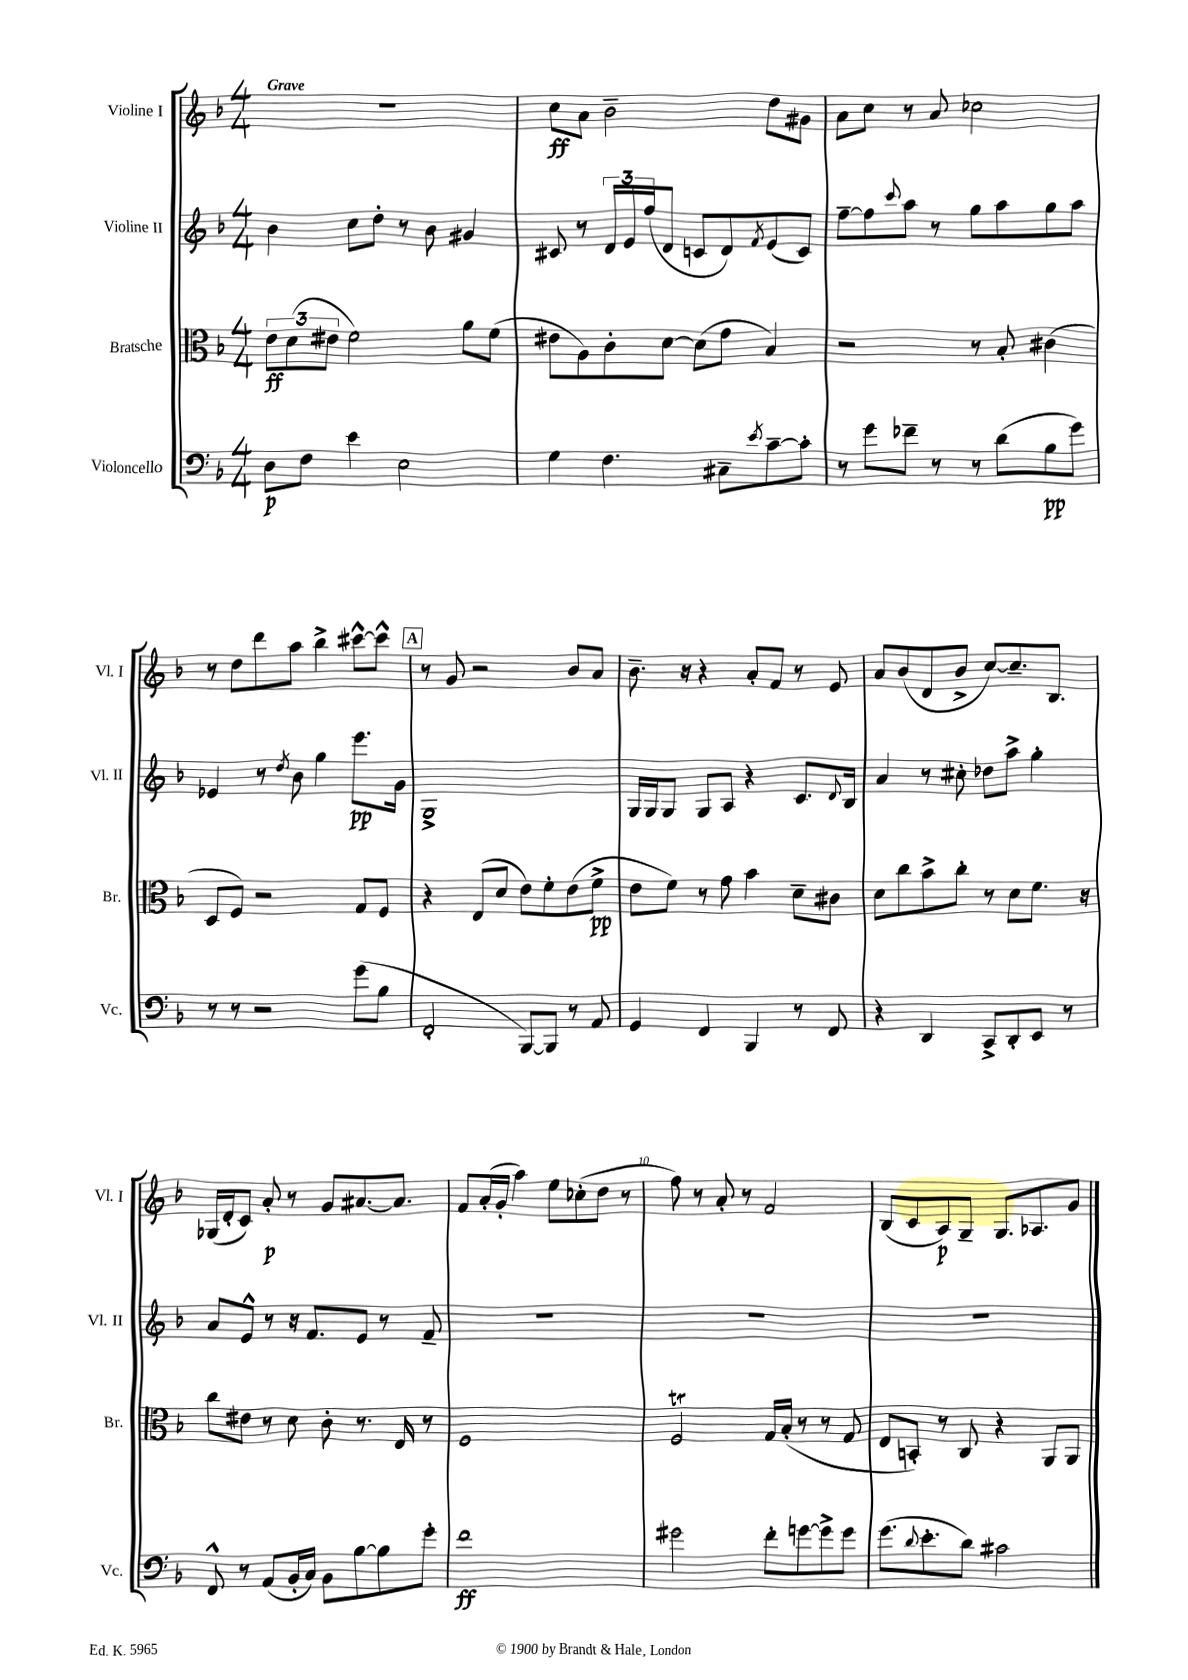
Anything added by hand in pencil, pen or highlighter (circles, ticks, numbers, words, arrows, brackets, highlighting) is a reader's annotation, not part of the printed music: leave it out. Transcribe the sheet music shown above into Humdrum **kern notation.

**kern	**kern	**kern	**kern
*staff4	*staff3	*staff2	*staff1
*clefF4	*clefC3	*clefG2	*clefG2
*k[b-]	*k[b-]	*k[b-]	*k[b-]
*M4/4	*M4/4	*M4/4	*M4/4
8D\L	12e\L	4b-\	1r
.	(12d\	.	.
8F\J	.	.	.
.	12e#\J	.	.
4e\	2f\)	8cc\L	.
.	.	8dd'\J	.
2E\	.	8r	.
.	.	8b-\	.
.	8a\L	4g#/	.
.	(8f\J	.	.
=	=	=	=
4G\	8e#\L	8c#/	8cc\L
.	8A\)	8r	8a\J
4.F\	8c'\	24d/LL	2b-~\
.	.	24e/	.
.	.	(24ff/J	.
.	[8d\J	8d/J	.
.	(8d\]L	8c/L	.
8C#~\L	8g\J	8d/)	.
8qe/	.	8qf/	.
[8c~\	4B-/)	(8e/	8dd\L
8c'\]J	.	8c/J)	8g#\J
=	=	=	=
8r	2r	[8ff~\L	8a\L
8g\L	.	8ff\]	8cc\J
.	.	8qqccc/	.
8f-~\J	.	8aa\J	8r
8r	.	8r	8a/
8r	8r	8gg\L	2cc-\
(8d\L	8B-'/	8aa\	.
8B-\	(4c#\	8gg\	.
8g\J)	.	8aa\J	.
=	=	=	=
8r	8D/L	4e-/	8r
8r	8F/J)	.	8dd\L
2r	2r	8r	8ddd\
.	.	8qdd/	.
.	.	8b-\	8aa\J
.	.	4gg\	4bb-^\
(8g\L	8G/L	8.eee\L	[8ccc#^^\L
8B-\J	8F/J	.	8ccc#^^\]J
.	.	16g\Jk	.
=	=	=	=
2FF'/	4r	1G^	8r
.	.	.	8g/
.	(8E/L	.	2r
.	8d/J	.	.
[8BBB-/L)	8e\L)	.	.
8BBB-/]J	8f'\	.	.
8r	(8e\	.	8b-/L
8AA/	8f^\J	.	8a/J
=	=	=	=
4GG/	8e\L	16G/LL	8.b-~\
.	.	16G/J	.
.	8f\J)	8G/J	.
.	.	.	16r
4FF/	8r	8G/L	4r
.	8g\	8A/J	.
4BBB-/	4b-\	4r	8a'/L
.	.	.	8f/J
8r	8d~\L	8.c/L	8r
8FF/	8c#\J	.	8e/
.	.	8qqd/	.
.	.	16B-/Jk	.
=	=	=	=
4r	8d\L	4a/	8a/L
.	8cc\	.	(8b-/
4DD/	8b-^\	8r	8d/
.	8cc'\J	8cc#'\	8b-^/J
8CC^/L	8r	8dd-\L	[8cc/L)
8DD'/	8d\L	8aa^\J	8.cc~/]
8EE/J	8.f\J	4gg'\	.
.	.	.	8.B-/J
8r	.	.	.
.	16r	.	.
=	=	=	=
8FF^^/	8cc\L	8a/L	(16G-/LL
.	.	.	16d'/J
8r	8e#\J	8e^^/J	8c/J)
(8AA/L	8r	8r	8a'/
16BB-'/L	8d\	16r	8r
16C/JJ)	.	8.f/L	.
8BB-\L	8c'\	.	8g/L
[8B-\	8.r	8e/J	[8.a#/
8B-\]	.	8r	.
.	16E/	.	8.a#/]J
8g'\J	8r	8f~/	.
=	=	=	=
1f	1F	1r	8f/L
.	.	.	(16a'/L
.	.	.	16g'/JJ
.	.	.	4aa\)
.	.	.	8ee\L
.	.	.	(8cc-'\
.	.	.	8dd\J
.	.	.	8r
=	=	=	=
2g#\	2F/	1r	8ff\)
.	.	.	8r
.	.	.	8a'/
.	.	.	8r
8f'\L	16G/LL	.	2f/
.	(16B-'/JJ	.	.
[8g\	8r	.	.
8g^\]	8r	.	.
8g\J	8G/	.	.
=	=	=	=
(8.g\L	8E/L	1r	(8B-/L
.	8BB'/J)	.	8c/
8qqd/	.	.	.
8.e'\	.	.	.
.	8r	.	8A/)
8d\J)	8C/	.	8G~/J
2c#\	4r	.	8.G/L
.	.	.	8.A-/
.	8AA/L	.	.
.	8AA/J	.	8g/J
==	==	==	==
*-	*-	*-	*-
